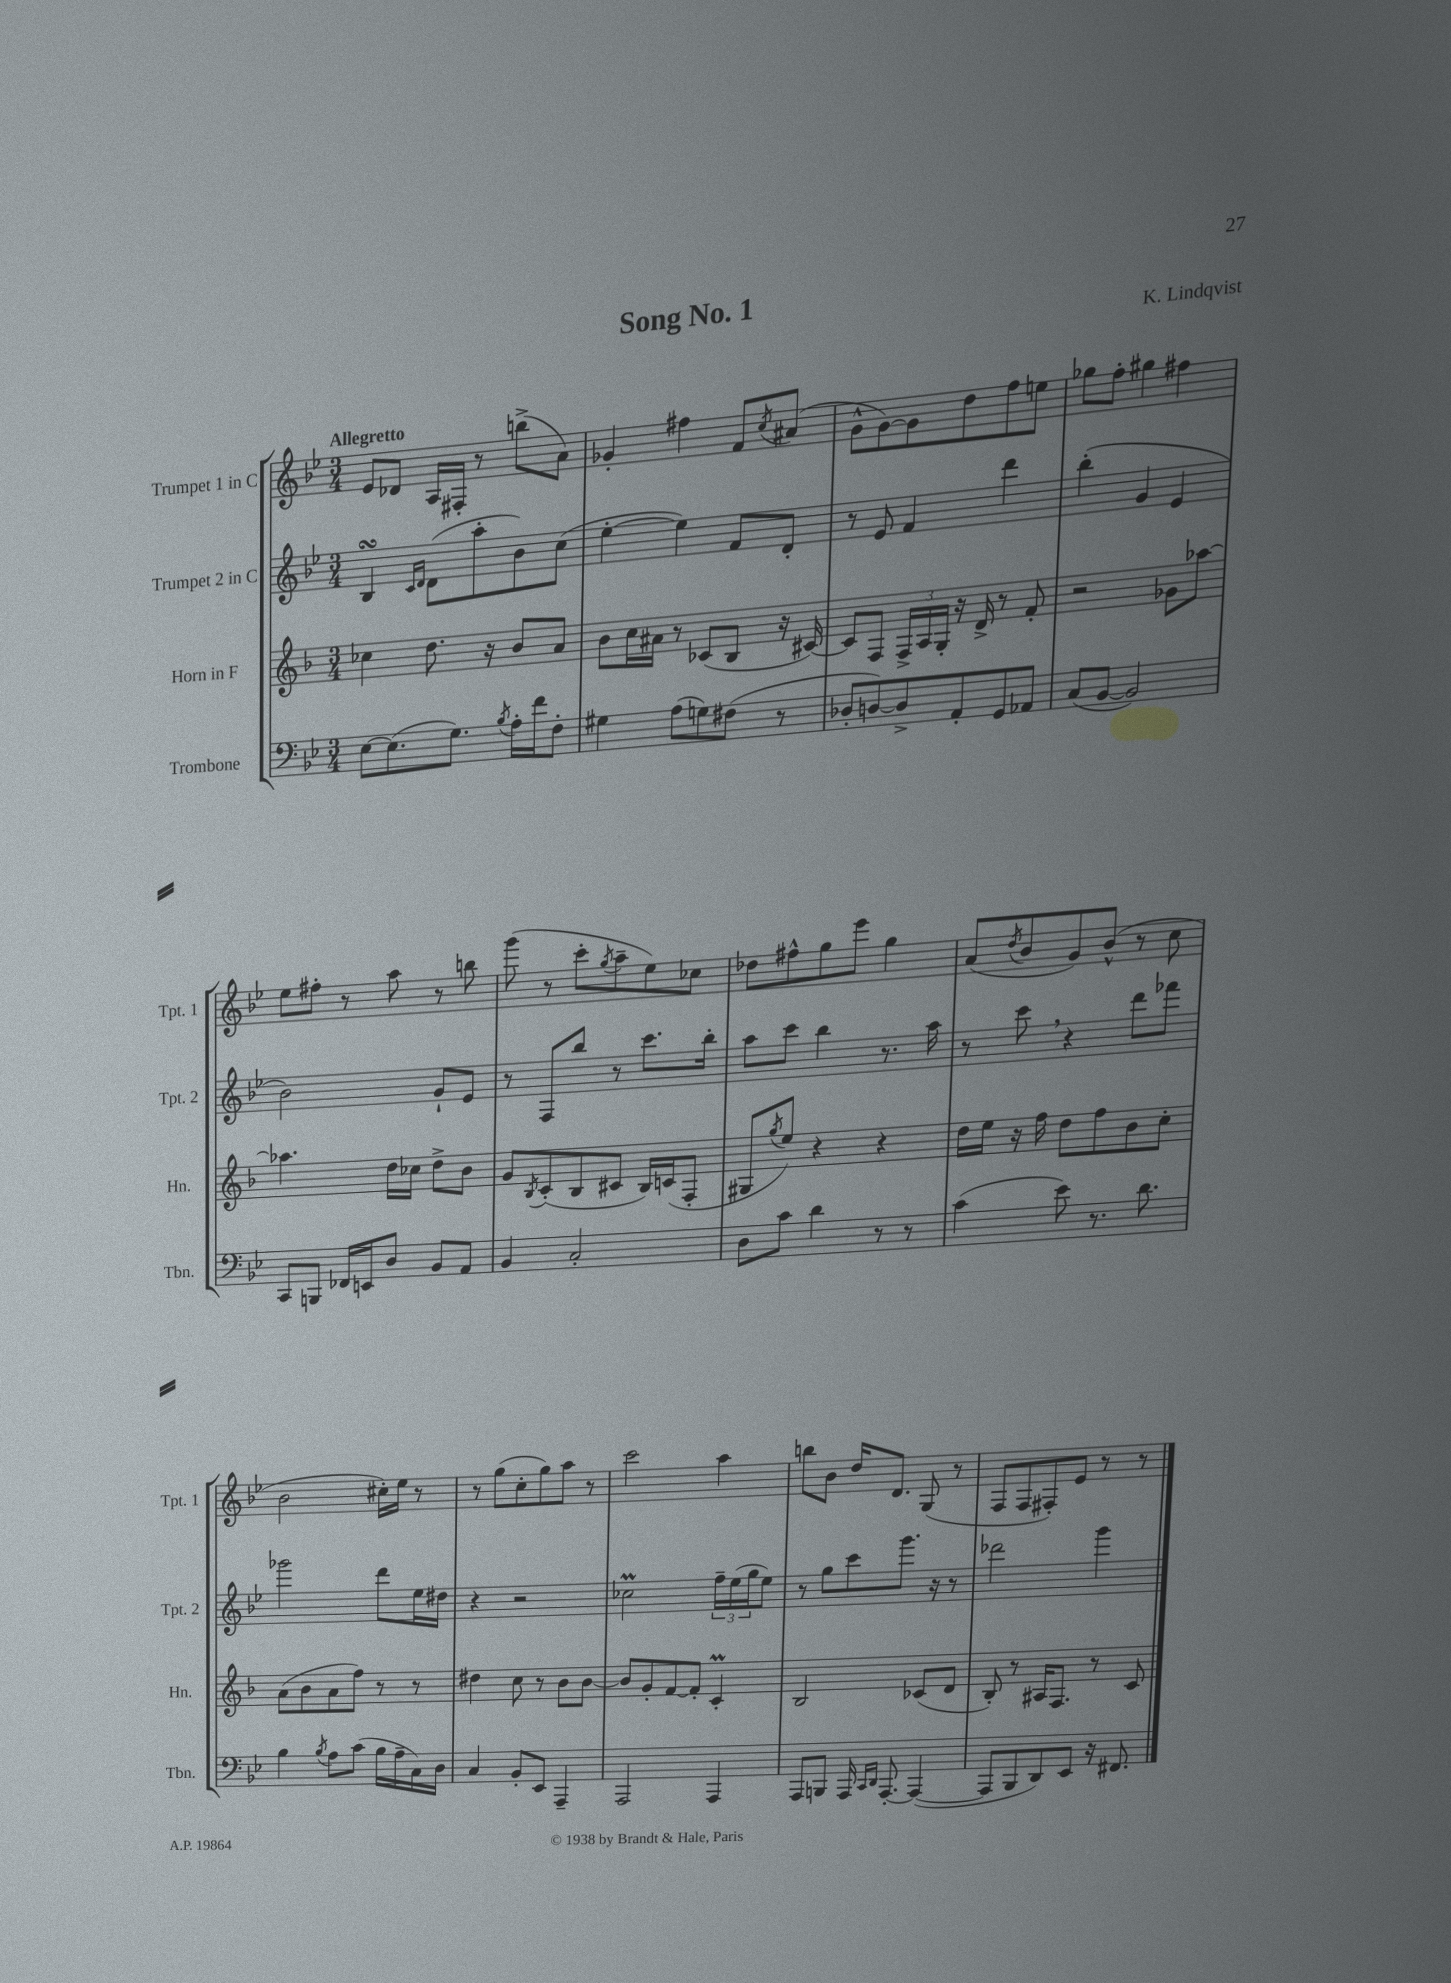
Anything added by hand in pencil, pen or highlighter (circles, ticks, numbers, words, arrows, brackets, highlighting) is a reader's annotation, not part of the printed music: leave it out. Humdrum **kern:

**kern	**kern	**kern	**kern
*staff4	*staff3	*staff2	*staff1
*clefF4	*clefG2	*clefG2	*clefG2
*k[b-e-]	*k[b-]	*k[b-e-]	*k[b-e-]
*M3/4	*M3/4	*M3/4	*M3/4
[8E-\L	4cc-\	4B-/	8e-/L
(8.E-\]	.	.	8d-/J
.	.	16qqc/LL	.
.	.	16qqd/JJ	.
.	8.dd\	(8d\L	16A/LL
8.G\J)	.	.	16F#'/JJ
.	.	8aa'\	8r
.	16r	.	.
8qB-/	.	.	.
16A'\LL	8b-/L	8b-\)	(8bb^\L
16f\J	.	.	.
8F'\J	8a/J	(8cc\J	8a\J)
=	=	=	=
4G#\	8b-\L	[4ee-'\	4g-'/
.	16cc\L	.	.
.	16a#\JJ	.	.
(8A\L	8r	4ee-\])	4ff#\
8G\)	(8c-/L	.	.
(8F#\J	8B-/J	8f/L	8f/L
.	.	.	8qcc/
8r	16r	8d'/J	(8a#/J
.	[16c#/)	.	.
=	=	=	=
8D-'/L	8c#/]L	8r	8g^^\L
[8D/)	8F/J	8e-/	[8g\)
8D^/]	24F^/LL	4f/	8g\]
.	24A/	.	.
.	24G'/JJ	.	.
8AA'/	16r	.	8dd\
.	16d^/	.	.
8GG/	8r	4ddd\	8ff\
8AA-/J	8f'/	.	8ee\J
=	=	=	=
(8C/L	2r	(4bb-'\	8gg-\L
[8BB-/J	.	.	8ff'\J
2BB-/])	.	4g/	4gg#\
.	8g-\L	4e-/	4ff#\
.	[8aa-\J	.	.
=	=	=	=
8CC/L	4.aa-\]	2b-\)	8ee-\L
8BBB/J	.	.	8ff#'\J
16FF-/LL	.	.	8r
16EE/J	.	.	.
8D/J	16dd\LL	.	8aa\
.	16cc-\JJ	.	.
8BB-/L	8dd^\L	8g`/L	8r
8AA/J	8b-\J	8e-/J	8bb\
=	=	=	=
4BB-/	8g/L	8r	(8ggg\
.	8qB-/	.	.
.	(8c'/	8F/L	8r
2C'/	8B-/	8bb-/J	8ccc'\L
.	.	.	8qgg/
.	8c#/J	8r	8aa~\
.	16B-/LL)	8.ccc\L	8ee-\)
.	(16c/J	.	.
.	8F'/J	.	8cc-\J
.	.	16bb-'\Jk	.
=	=	=	=
8D\L	8G#/L	8aa\L	8dd-\L
.	8qgg/	.	.
8c\J	8ee/J)	8ccc\J	8ff#^^\
4d\	4r	4bb-\	8gg\
.	.	.	8eee-\J
8r	4r	8.r	4gg\
8r	.	.	.
.	.	16aa\	.
=	=	=	=
(4c\	16dd\LL	8r	(8a/L
.	16ee\JJ	.	.
.	.	.	8qdd/
.	16r	8ccc\	8b-/
.	16ff\	.	.
8e-\)	8dd\L	4r	8g/)
8.r	8ff\	.	(8b-^^/J
.	8b-\	8ddd\L	8r
8.d\	.	.	.
.	8cc'\J	8fff-\J	8cc\
=	=	=	=
4B-\	(8a\L	2ggg-\	2b-\
.	8b-\	.	.
8qB-/	.	.	.
8A\L	8a\	.	.
(8c\J	8ff\J)	.	.
16B-\LL	8r	8ddd\L	16cc#'\LL)
16A~\	.	.	16ee-\JJ
16C\)	8r	16ee-\L	8r
16D\JJ	.	16dd#\JJ	.
=	=	=	=
4C/	4dd#\	4r	8r
.	.	.	(8gg\L
8BB-'/L	8cc\	2r	8cc'\
8EE-/J	8r	.	8gg\)
4AAA~/	8b-\L	.	8aa\J
.	[8b-\J	.	8r
=	=	=	=
2AAA/	8b-/]L	2cc-\	2ccc\
.	8g'/	.	.
.	[8f/	.	.
.	8f'/]J	.	.
4AAA/	4c'/	24ff~\LL	4aa\
.	.	(24ee-\	.
.	.	24gg\J	.
.	.	8ee-\J)	.
=	=	=	=
8AAA/L	2B-/	8r	8bb\L
8BBB/J	.	8gg\L	8b-\J
16AAA/	.	8ccc\	16dd/LK
16qqCC/LL	.	.	.
16qqDD/JJ	.	.	.
[8.AAA'/	.	.	8.d/J
.	.	8.ggg\J	.
(4AAA/_	(8c-/L	.	(8G/
.	.	16r	.
.	8d/J	8r	8r
=	=	=	=
8AAA/]L	8B-'/)	2ddd-\	8F/L
8BBB-/	8r	.	8F/
8DD/)	16A#/LK	.	8F#'/)
.	8.F/J	.	.
8EE-/J	.	.	8e-/J
16r	8r	4ggg\	8r
8.FF#/	.	.	.
.	8c/	.	8r
==	==	==	==
*-	*-	*-	*-
